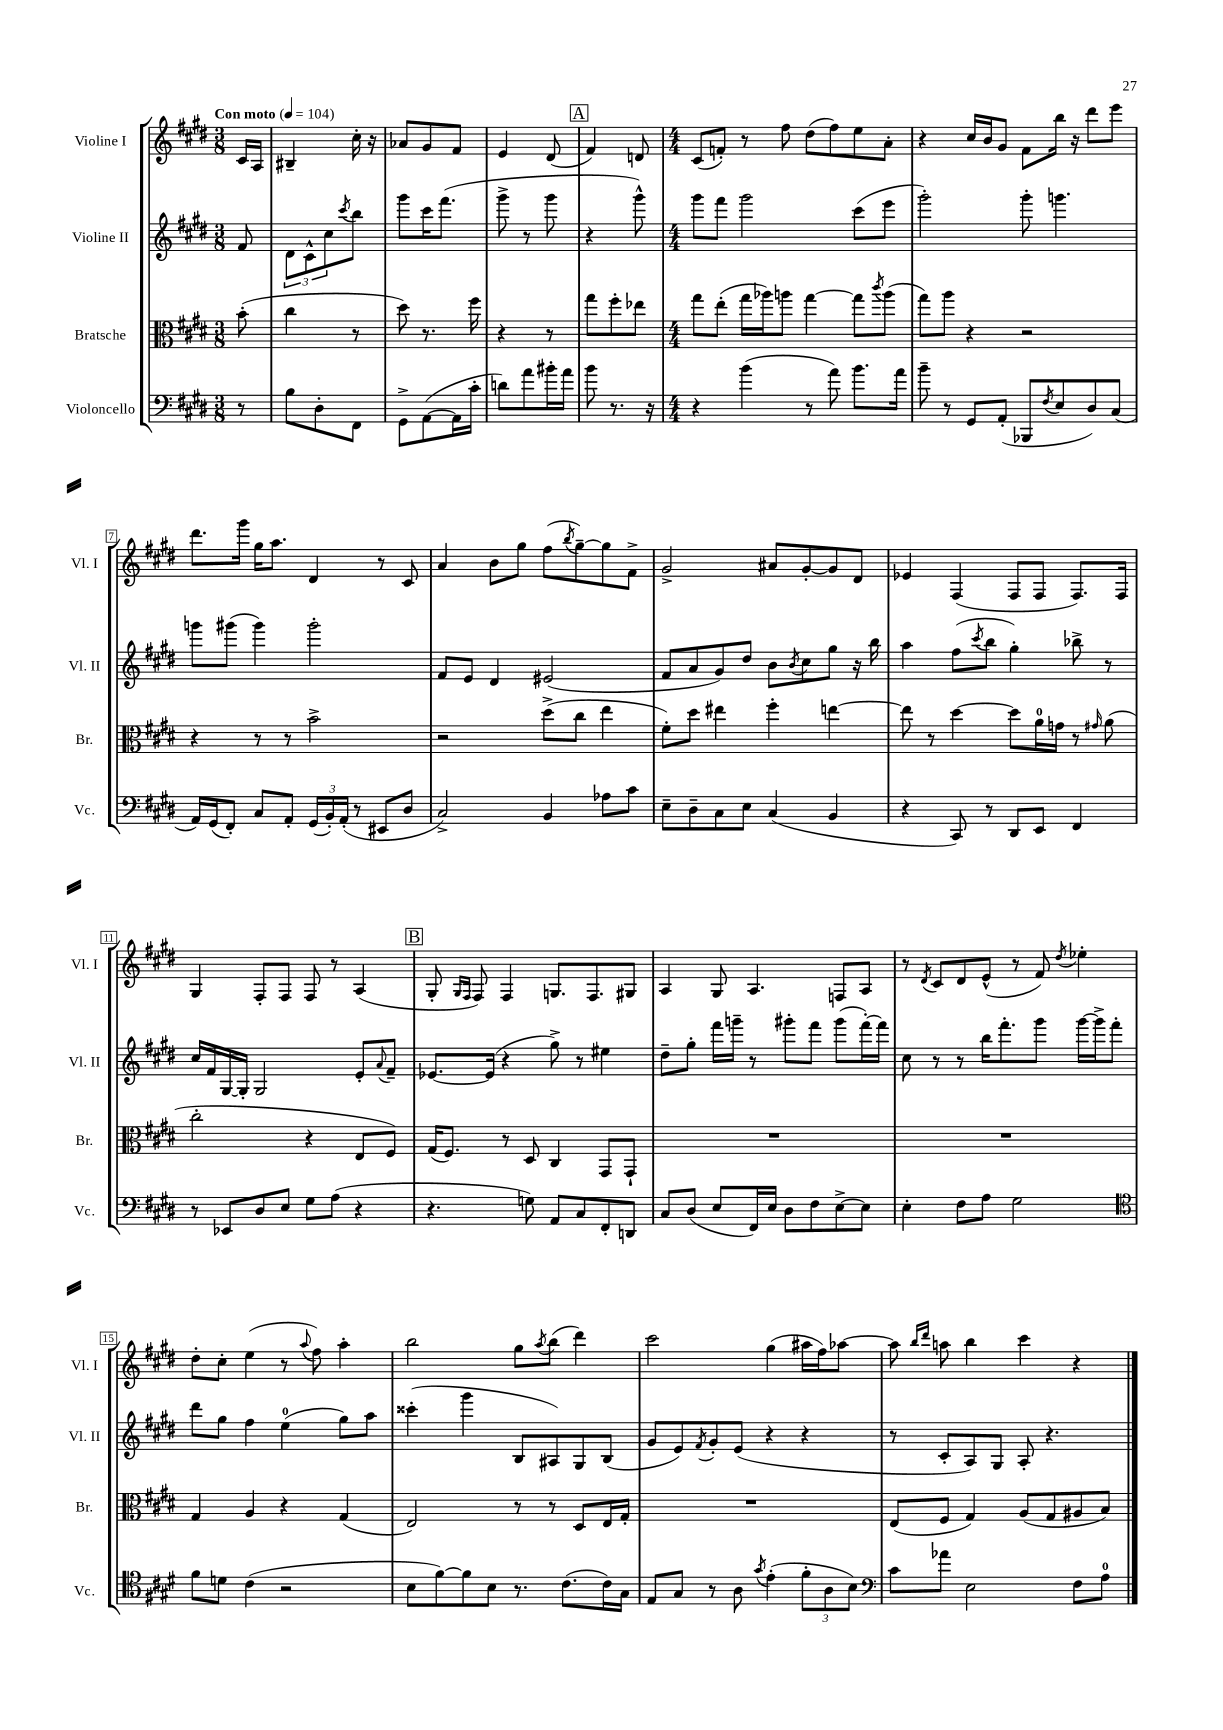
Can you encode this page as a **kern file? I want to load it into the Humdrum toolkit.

**kern	**kern	**kern	**kern
*staff4	*staff3	*staff2	*staff1
*clefF4	*clefC3	*clefG2	*clefG2
*k[f#c#g#d#]	*k[f#c#g#d#]	*k[f#c#g#d#]	*k[f#c#g#d#]
*M3/8	*M3/8	*M3/8	*M3/8
*MM104	*MM104	*MM104	*MM104
8r	(8b'\	8f#/	16c#/LL
.	.	.	16A/JJ
=	=	=	=
8B\L	4cc#\	12d#\L	4B#~/
.	.	12c#^^\	.
8D#'\	.	.	.
.	.	12cc#\	.
.	.	8qccc#/	.
8FF#\J	8r	8bb\J	16cc#'\
.	.	.	16r
=	=	=	=
8GG#^\L	8dd#\)	8ggg#\L	8a-/L
([8AA\	8.r	16ccc#\K	8g#/
.	.	(8.fff#\J	.
16AA\]L	.	.	8f#/J
16c#'\JJ	16ff#\	.	.
=	=	=	=
8d\L)	4r	8ggg#^\	4e/
8a\	.	8r	.
16b#'\L	8r	8ggg#\	(8d#/
16a\JJ	.	.	.
=	=	=	=
8b\	8gg#\L	4r	4f#/)
8.r	8ff#'\	.	.
.	8ee-\J	8ggg#^^\)	8d/
16r	.	.	.
=	=	=	=
*M4/4	*M4/4	*M4/4	*M4/4
4r	8gg#\L	8ggg#\L	(8c#/L
.	(8ee'\J	8fff#\J	8f'/J)
(4b\	16gg#\LL	2ggg#\	8r
.	16aa-\J)	.	.
.	8aa\J	.	8ff#\
8r	[4gg#\	.	(8dd#\L
8a\)	.	.	8ff#\)
8.b\L	8gg#\]L	(8ccc#\L	8ee\
.	8qccc#/	.	.
.	(8aa\J	8eee\J	8a'\J
16a\Jk	.	.	.
=	=	=	=
8b~\	8gg#\L)	2ggg#'\)	4r
8r	8aa\J	.	.
8GG#/L	4r	.	16cc#/LL
.	.	.	16b/J
(8AA'/J	.	.	8g#/J
8BBB-/L	2r	8ggg#'\	8f#\L
8qF#/	.	.	.
8E/	.	4.ggg\	16bb\Jk
.	.	.	16r
8D#/)	.	.	8ddd#\L
(8C#/J	.	.	8eee\J
=	=	=	=
16AA/LL)	4r	8ggg\L	8.ddd#\L
(16GG#/J	.	.	.
8FF#'/J)	.	(8ggg#\J	.
.	.	.	16ggg#\Jk
8C#/L	8r	4ggg#\)	16gg#\LK
.	.	.	8.aa\J
8AA'/J	8r	.	.
(24GG#/LL	2b^\	2ggg#'\	4d#/
24BB'/)	.	.	.
(24AA'/JJ	.	.	.
8r	.	.	.
8EE#/L	.	.	8r
8D#/J	.	.	8c#/
=	=	=	=
2C#^/)	2r	8f#/L	4a/
.	.	8e/J	.
.	.	4d#/	8b\L
.	.	.	8gg#\J
4BB/	(8dd#^\L	(2e#/	(8ff#\L
.	.	.	8qbb/
.	8cc#\J	.	[8gg#~\)
8A-\L	4ee\	.	8gg#\]
8c#\J	.	.	8f#^\J
=	=	=	=
8E~\L	8f#'\L)	8f#/L	2g#^/
8D#~\	8dd#\J	8a/	.
8C#\	4ee#\	8g#/)	.
8E\J	.	8dd#/J	.
(4C#/	4ff#'\	8b\L	8a#/L
.	.	8qb/	.
.	.	8cc#\	[8g#'/
4BB/	[4ee\	8gg#\J	8g#/]
.	.	16r	8d#/J
.	.	16bb\	.
=	=	=	=
4r	8ee\]	4aa\	4e-/
.	8r	.	.
8CC#/)	[4dd#\	(8ff#\L	(4F#/
.	.	8qccc#/	.
8r	.	8bb\J	.
8DD#/L	8dd#\]L	4gg#'\)	8F#/L
8EE/J	16a\L	.	8F#/J
.	16g\JJ	.	.
4FF#/	8r	8bb-^\	8.F#/L)
.	16qqg#/	.	.
.	(8a\	8r	.
.	.	.	16F#/Jk
=	=	=	=
8r	2cc#'\	16cc#/LL	4G#/
.	.	16f#/	.
8EE-/L	.	[16G#/	.
.	.	16G#'/]JJ	.
8D#/	.	2G#/	8F#'/L
8E/J	.	.	8F#/J
8G#\L	4r	.	8F#/
(8A\J	.	.	8r
4r	8E/L	8e'/L	(4A/
.	.	8qqa/	.
.	8F#/J)	8f#~/J	.
=	=	=	=
4.r	(16G#/LK	[8.e-/L	8G#'/
.	8.F#/J)	.	.
.	.	.	16qqG#/LL
.	.	.	16qqF#/JJ
.	.	.	8F#/)
.	.	(16e-/]Jk	.
.	8r	4r	4F#/
8G\)	8D#/	.	.
8AA/L	4C#/	8gg#^\)	8.G/L
8C#/	.	8r	.
.	.	.	8.F#/
8FF#'/	8GG#/L	4ee#\	.
8DD/J	8GG#`/J	.	8G#/J
=	=	=	=
8C#/L	1r	8dd#~\L	4A/
(8D#/J	.	8gg#'\J	.
8E/L	.	16fff#\LL	8G#/
.	.	16ggg~\JJ	.
16FF#/L)	.	8r	4.A/
16E/JJ	.	.	.
8D#\L	.	8ggg#'\L	.
8F#\	.	8fff#\J	.
[8E^\	.	(8ggg#\L	8F/L
8E\]J	.	[16fff#'\L)	8A/J
.	.	16fff#\]JJ	.
=	=	=	=
4E'\	1r	8cc#\	8r
.	.	.	8qd#/
.	.	8r	8c#/L
8F#\L	.	8r	8d#/
8A\J	.	16bb\LK	(8e^^/J
.	.	8.fff#'\	.
2G#\	.	.	8r
.	.	8ggg#\J	8f#/)
.	.	.	8qdd#/
.	.	[16ggg#\LL	4ee-'\
.	.	16ggg#^\]J	.
.	.	8fff#'\J	.
=	=	=	=
*clefC4	*	*	*
8f#\L	4G#/	8ddd#\L	8dd#'\L
8d\J	.	8gg#\J	8cc#'\J
(4c#\	4A/	4ff#\	(4ee\
2r	4r	(4ee\	8r
.	.	.	8qqaa/
.	.	.	8ff#\)
.	(4G#/	8gg#\L)	4aa'\
.	.	8aa\J	.
=	=	=	=
8B\L	2E/)	(4ccc##'\	2bb\
[8f#\)	.	.	.
8f#\]	.	4ggg#\	.
8B\J	.	.	.
8.r	8r	8B/L	8gg#\L
.	.	.	8qaa/
.	8r	8A#/)	(8bb\J
(8.c#\L	.	.	.
.	8D#/L	8G#/	4ddd#\)
16c#\L)	16E/L	(8B/J	.
16G#\JJ	16G#'/JJ	.	.
=	=	=	=
8E/L	1r	8g#/L	2ccc#\
8G#/J	.	8e/)	.
.	.	8qf#/	.
8r	.	8g#'/	.
8A\	.	(8e/J	.
8qg#/	.	.	.
(4e'\	.	4r	(4gg#\
12f#'\L	.	4r	16aa#\LL
.	.	.	16ff#\J)
12A\	.	.	.
.	.	.	[8aa-\J
12B\J)	.	.	.
=	=	=	=
*clefF4	*	*	*
8c#\L	(8E/L	8r	8aa-\]
.	.	.	16qqbb/LL
.	.	.	16qqddd#/JJ
8a-\J	8F#/J	8c#'/L	8aa\
2E\	4G#/)	8A/)	4bb\
.	.	8G#/J	.
.	(8A/L	8A'/	4ccc#\
.	8G#/	4.r	.
8F#\L	8A#/	.	4r
8A\J	8B/J)	.	.
==	==	==	==
*-	*-	*-	*-
